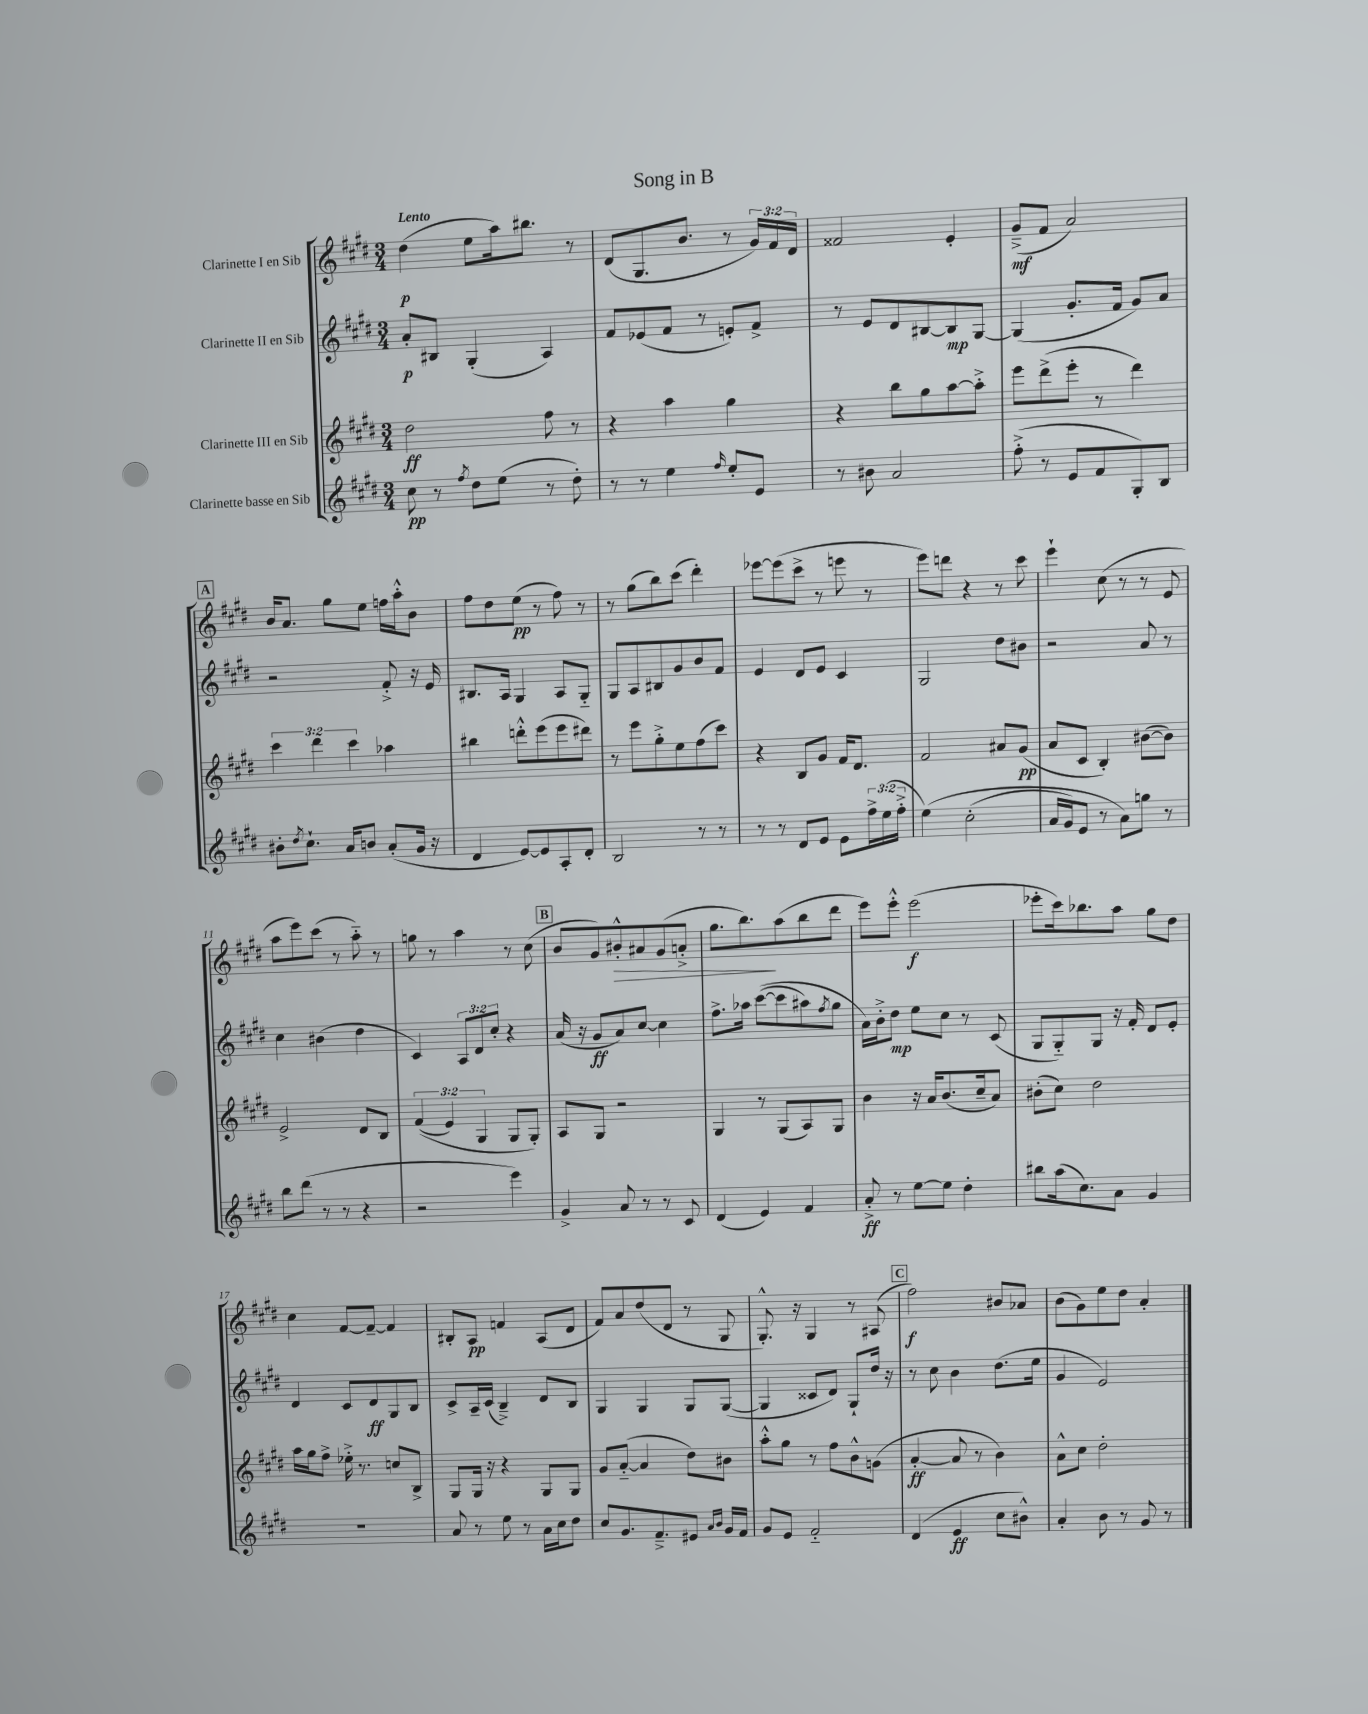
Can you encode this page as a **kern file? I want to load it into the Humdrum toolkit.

**kern	**kern	**kern	**kern
*staff4	*staff3	*staff2	*staff1
*clefG2	*clefG2	*clefG2	*clefG2
*k[f#c#g#d#]	*k[f#c#g#d#]	*k[f#c#g#d#]	*k[f#c#g#d#]
*M3/4	*M3/4	*M3/4	*M3/4
8cc#\	2dd#\	8a'/L	(4dd#\
8r	.	8B#/J	.
8qff#/	.	.	.
8dd#\L	.	(4G#'/	8ee\L
(8ee\J	.	.	16aa\k)
.	.	.	8.bb#\J
8r	8ff#\	4A/)	.
8dd#'\)	8r	.	8r
=	=	=	=
8r	4r	8f#/L	(8d#/L
8r	.	(8e-/	8.G#/
4ee\	4aa\	8f#/J	.
.	.	.	8.b/J
.	.	8r	.
16qqff#/	.	.	.
8ee'/L	4gg#\	8e'/L)	8r
8e/J	.	8f#^/J	24g#/LL)
.	.	.	24f#/
.	.	.	24d#/JJ
=	=	=	=
8r	4r	8r	2f##/
8b#\	.	8e/L	.
2a/	8bb\L	8d#/	.
.	8gg#\	[8B#/	.
.	[8aa\	8B#/]	4e'/
.	8aa'^\]J	[8G#/J	.
=	=	=	=
(8ff#'^\	8eee\L	(4G#/]	(8g#~^/L
8r	(8ddd#^\	.	8f#/J
8e/L	8eee'\J	8.g#'/L	2a/)
8f#/	8r	.	.
.	.	16f#/Jk	.
8G#'/)	4ddd#\)	8g#/L)	.
8B/J	.	8a/J	.
=	=	=	=
8b#'\L	6ccc#\	2r	16b/LK
.	.	.	8.a/J
8qdd#/	.	.	.
8.cc#`\J	.	.	.
.	6ddd#\	.	.
.	.	.	8gg#\L
16a/LK	.	.	.
.	6ccc#\	.	.
8b/J	.	.	8ee\J
(8a'/L	4aa-\	8f#'^/	16ff\LL
.	.	.	16aa'^^\J
16g#/Jk	.	16r	8b\J
16r	.	16e/	.
=	=	=	=
4d#/	4bb#\	8.B#/L	8ff#\L
.	.	.	8dd#\
.	.	16A/Jk	.
[8e/L)	8ddd'^^\L	4G#/	(8ee\J
8e/]	(8eee\	.	8r
8A'/	8eee\	8A/L	8ff#\)
8d#'/J	8ddd#\J)	8G#'~/J	8r
=	=	=	=
2B/	8r	8G#/L	8r
.	8eee\L	8A/	(8gg#\L
.	8gg#'^\	8B#/	8bb\)
.	8ee\	8g#/	(8ccc#\J
8r	(8ff#\	8b/	4ddd#'\)
8r	8ccc#\J)	8f#/J	.
=	=	=	=
8r	4r	4e/	[8eee-\L
8r	.	.	(8eee-\]
8d#/L	8B/L	8d#/L	8ccc#^\J
8e/J	8g#/J	8e/J	8r
8e\L	16f#/LK	4c#/	8eee\
.	8.d#/J	.	.
24ff#^\L	.	.	8r
(24ee\	.	.	.
24ff#'^\JJ	.	.	.
=	=	=	=
&(4ee\)	2f#/	2G#/	8eee\L)
.	.	.	8ddd\J
(2cc#'\	.	.	4r
.	8a#/L	8dd#\L	8r
.	(8g#/J	8b#\J	8ccc#\
=	=	=	=
16a/LL	8a/L	2r	4eee`\
16g#/J)	.	.	.
8e/J	8c#/J	.	.
8r	4B'/)	.	(8cc#\
8a\L&)	.	.	8r
8gg\J	([8b#\L	8a/	8r
8r	8b#\]J)	8r	8e/
=	=	=	=
8bb\L	2e^/	4cc#\	8aa\L
(8ddd#\J	.	.	8eee\)
8r	.	(4b#\	(8ccc#\J
8r	.	.	8r
4r	8d#/L	4dd#\	8aa'~\)
.	8B/J	.	8r
=	=	=	=
2r	&((6f#/	4c#/)	8gg\
.	.	.	8r
.	6e/)	.	.
.	.	12A/L	4aa\
.	6G#/	12d#/	.
.	.	12cc#'/J	.
4eee\)	8G#/L	4r	8r
.	8G#'/J&)	.	(8cc#\
=	=	=	=
4g#^/	8A/L	(16a/	8b/L
.	.	16r	.
.	8G#/J	8g#/L	8g#/)
8a/	2r	8a/)	8b#'^^/
8r	.	[8cc#/J	8a#/
8r	.	4cc#\]	(8g#/
8c#/	.	.	8a'^/J
=	=	=	=
(4d#/	4G#/	8.ff#^\L	8.gg#\L
.	.	16aa-\Jk	8.bb\)
4e/)	8r	&(([8ccc#\L	.
.	(8G#/L	8ccc#\]	(8aa\
4f#/	8A/)	8aa#\)	8bb\
.	.	8qff#/	.
.	8G#/J	8gg#\J	8ddd#\J
=	=	=	=
8a'^/	4b\	16a\LL&)	8eee\L)
.	.	16b'^\J	.
8r	.	8dd#\J	8eee'^^\J
[8ee\L	16r	8ee\L	(2eee\
.	16a/LK	.	.
8ee\]J	(8.b/	8cc#\J	.
4dd#'\	.	8r	.
.	16cc#~/k	.	.
.	8a/J)	(8c#/	.
=	=	=	=
8bb#\L	(8b#'\L	8G#/L	8eee-'\L
(16aa\k	8cc#\J)	8G#'~/)	16ccc#\k)
8.cc#\)	.	.	8.bb-\
.	2dd#\	8G#/J	.
8a\J	.	16r	8aa\J
.	.	16f#'/	.
4g#/	.	8d#/L	8gg#\L
.	.	8e'/J	8dd#\J
=	=	=	=
2.r	16aa\LL	4d#/	4cc#\
.	16gg#\J	.	.
.	8ff#^\J	.	.
.	16ee-'^\	8c#/L	[8f#/L
.	8.r	.	.
.	.	8d#/	8f#~/_J
.	8cc/L	8G#/	4f#/]
.	8B^/J	8B/J	.
=	=	=	=
8a/	8G#/L	8c#^/L	8B#'/L
8r	16G#/Jk	16A~/L	8A/J
.	16r	(16c#/JJ	.
8ee\	4r	4B~^/)	4f/
8r	.	.	.
16a\LL	8G#/L	8d#/L	(8A/L
16cc#\J	.	.	.
8dd#\J	8G#/J	8B/J	8d#/J
=	=	=	=
8cc#/L	8g#/L	4G#/	8f#/L)
8.g#/	([8a'~/J	.	8a/
.	4a/]	4G#/	(8dd#/
8.f#~^/	.	.	.
.	.	.	8d#/J
8e#/J	8dd#\L)	8G#/L	8r
16qqa/LL	.	.	.
16qqb/JJ	.	.	.
16g#/LL	8b#\J	([8G#/J	8G#/
16f#/JJ	.	.	.
=	=	=	=
8g#/L	8aa'^^\L	4G#/]	8.G#'^^/)
8e/J	8gg#\J	.	.
.	.	.	16r
2f#'~/	8r	8c##/L	4G#/
.	8ff#\L	8d#/J)	.
.	8b^^\	8G#`/L	8r
.	(8g\J	16dd#/Jk	(8A#/
.	.	16r	.
=	=	=	=
(4d#/	[4a'/	8r	2ff#\)
.	.	8cc#\	.
4e/	8a/]	4b\	.
.	8r	.	.
8cc#\L	4b\)	(8.dd#\L	8b#/L
8b#^^\J)	.	.	8a-/J
.	.	16ee\Jk	.
=	=	=	=
4a'/	8a^^\L	4g#/	(8b\L
.	8cc#\J	.	8g#\)
8b\	2dd#'\	2e/)	8ee\
8r	.	.	8dd#\J
8g#/	.	.	4a'/
8r	.	.	.
==	==	==	==
*-	*-	*-	*-
